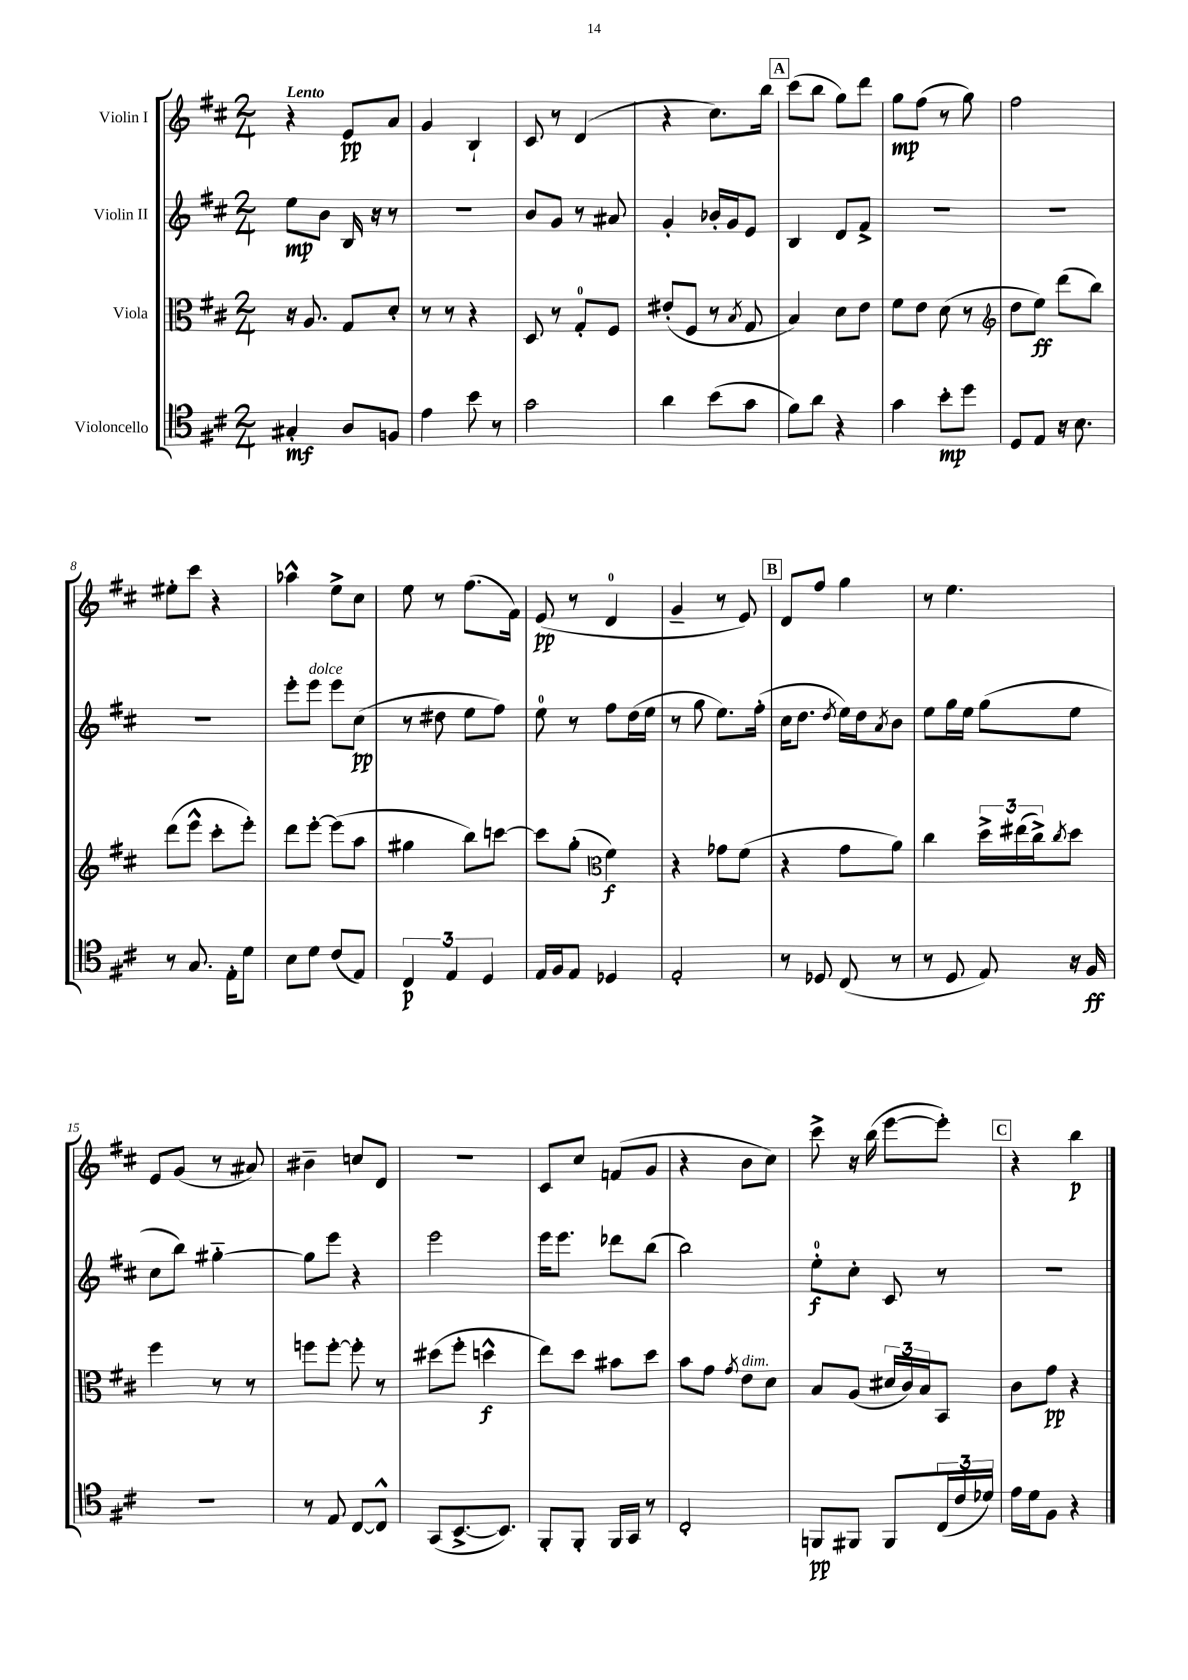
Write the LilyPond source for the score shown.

<<
\new StaffGroup <<
\new Staff = "s0" \with { instrumentName = "Violin I" } {
    \clef treble \key d \major \numericTimeSignature \time 2/4 \tempo "Lento"
    r4 e'8\pp a'8 |
    g'4 b4-! |
    cis'8 r8 d'4( |
    r4 cis''8.) b''16 |
    \mark \markup { \box "A" } cis'''8( b''8 g''8) d'''8 |
    g''8\mp fis''8( r8 g''8) |
    fis''2 |
    eis''8-. cis'''8 r4 |
    aes''4-^ e''8-> cis''8 |
    e''8 r8 fis''8.( fis'16) |
    e'8\pp( r8 d'4-0 |
    g'4-- r8 e'8) |
    \mark \markup { \box "B" } d'8 fis''8 g''4 |
    r8 e''4. |
    e'8 g'8( r8 ais'8) |
    bis'4-- c''8 d'8 |
    R2 |
    cis'8 cis''8 f'8( g'8 |
    r4 b'8 cis''8) |
    cis'''8-> r16 b''16( e'''8~ e'''8-.) |
    \mark \markup { \box "C" } r4 b''4\p \bar "|." |
}
\new Staff = "s1" \with { instrumentName = "Violin II" } {
    \clef treble \key d \major \numericTimeSignature \time 2/4
    e''8\mp b'8 b16 r16 r8 |
    r2 |
    b'8 g'8 r8 ais'8 |
    g'4-. bes'16-. g'16 e'8 |
    \mark \markup { \box "A" } b4 d'8 fis'8-> |
    R2 |
    R2 |
    R2 |
    e'''8-. e'''8^\markup { \italic "dolce" } e'''8 cis''8\pp( |
    r8 dis''8 e''8 fis''8) |
    e''8-0 r8 fis''8 d''16( e''16 |
    r8 g''8 e''8.) fis''16-.( |
    \mark \markup { \box "B" } cis''16 d''8. \acciaccatura { d''8 } e''16) d''16 \acciaccatura { a'8 } b'8 |
    e''8 g''16 e''16 g''8( e''8 |
    cis''8 b''8) gis''4~-_ |
    gis''8 e'''8 r4 |
    e'''2 |
    e'''16 e'''8. des'''8 b''8( |
    b''2) |
    e''8-0-.\f cis''8-. cis'8 r8 |
    \mark \markup { \box "C" } r2 \bar "|." |
}
\new Staff = "s2" \with { instrumentName = "Viola" } {
    \clef alto \key d \major \numericTimeSignature \time 2/4
    r16 a8. g8 d'8-. |
    r8 r8 r4 |
    d8 r8 g8-0-. fis8 |
    eis'8-.( fis8 r8 \acciaccatura { b8 } g8 |
    \mark \markup { \box "A" } b4) d'8 e'8 |
    fis'8 e'8 d'8( r8 |
    \clef treble d''8 e''8\ff) d'''8( b''8) |
    d'''8( e'''8-^ cis'''8-. e'''8-.) |
    d'''8 e'''8~-. e'''8( a''8 |
    gis''4 b''8) c'''8~ |
    c'''8 g''8-.( \clef alto fis'4\f) |
    r4 ges'8 fis'8( |
    \mark \markup { \box "B" } r4 g'8 a'8) |
    cis''4 \tuplet 3/2 { d''16-> eis''16( cis''16->) } \acciaccatura { cis''8 } d''8 |
    fis''4 r8 r8 |
    f''8 f''8~-. f''8-. r8 |
    dis''8( fis''8-. d''4-^\f |
    e''8) d''8 bis'8 d''8 |
    b'8 g'8 \acciaccatura { g'8 } e'8^\markup { \italic "dim." } d'8 |
    b8 a8( \tuplet 3/2 { dis'16 cis'16) b16 } b,8 |
    \mark \markup { \box "C" } cis'8 g'8\pp r4 \bar "|." |
}
\new Staff = "s3" \with { instrumentName = "Violoncello" } {
    \clef tenor \key d \major \numericTimeSignature \time 2/4
    gis4-.\mf a8 f8 |
    e'4 b'8 r8 |
    g'2 |
    a'4 b'8( g'8 |
    \mark \markup { \box "A" } fis'8) a'8 r4 |
    g'4 b'8-.\mp d''8 |
    d8 e8 r16 b8. |
    r8 g8. e16-. d'8 |
    b8 d'8 cis'8( e8) |
    \tuplet 3/2 { cis4\p e4 d4 } |
    e16 fis16 e8 des4 |
    e2-. |
    \mark \markup { \box "B" } r8 des8 cis8( r8 |
    r8 d8 e8) r16 fis16\ff |
    R2 |
    r8 e8 cis8~ cis8-^ |
    g,8( b,8.~-> b,8.) |
    fis,8-. fis,8-. fis,16 g,16 r8 |
    cis2-. |
    f,8\pp fis,8 fis,8 \tuplet 3/2 { cis16( cis'16 des'16) } |
    \mark \markup { \box "C" } e'16 d'16 fis8 r4 \bar "|." |
}
>>
>>
